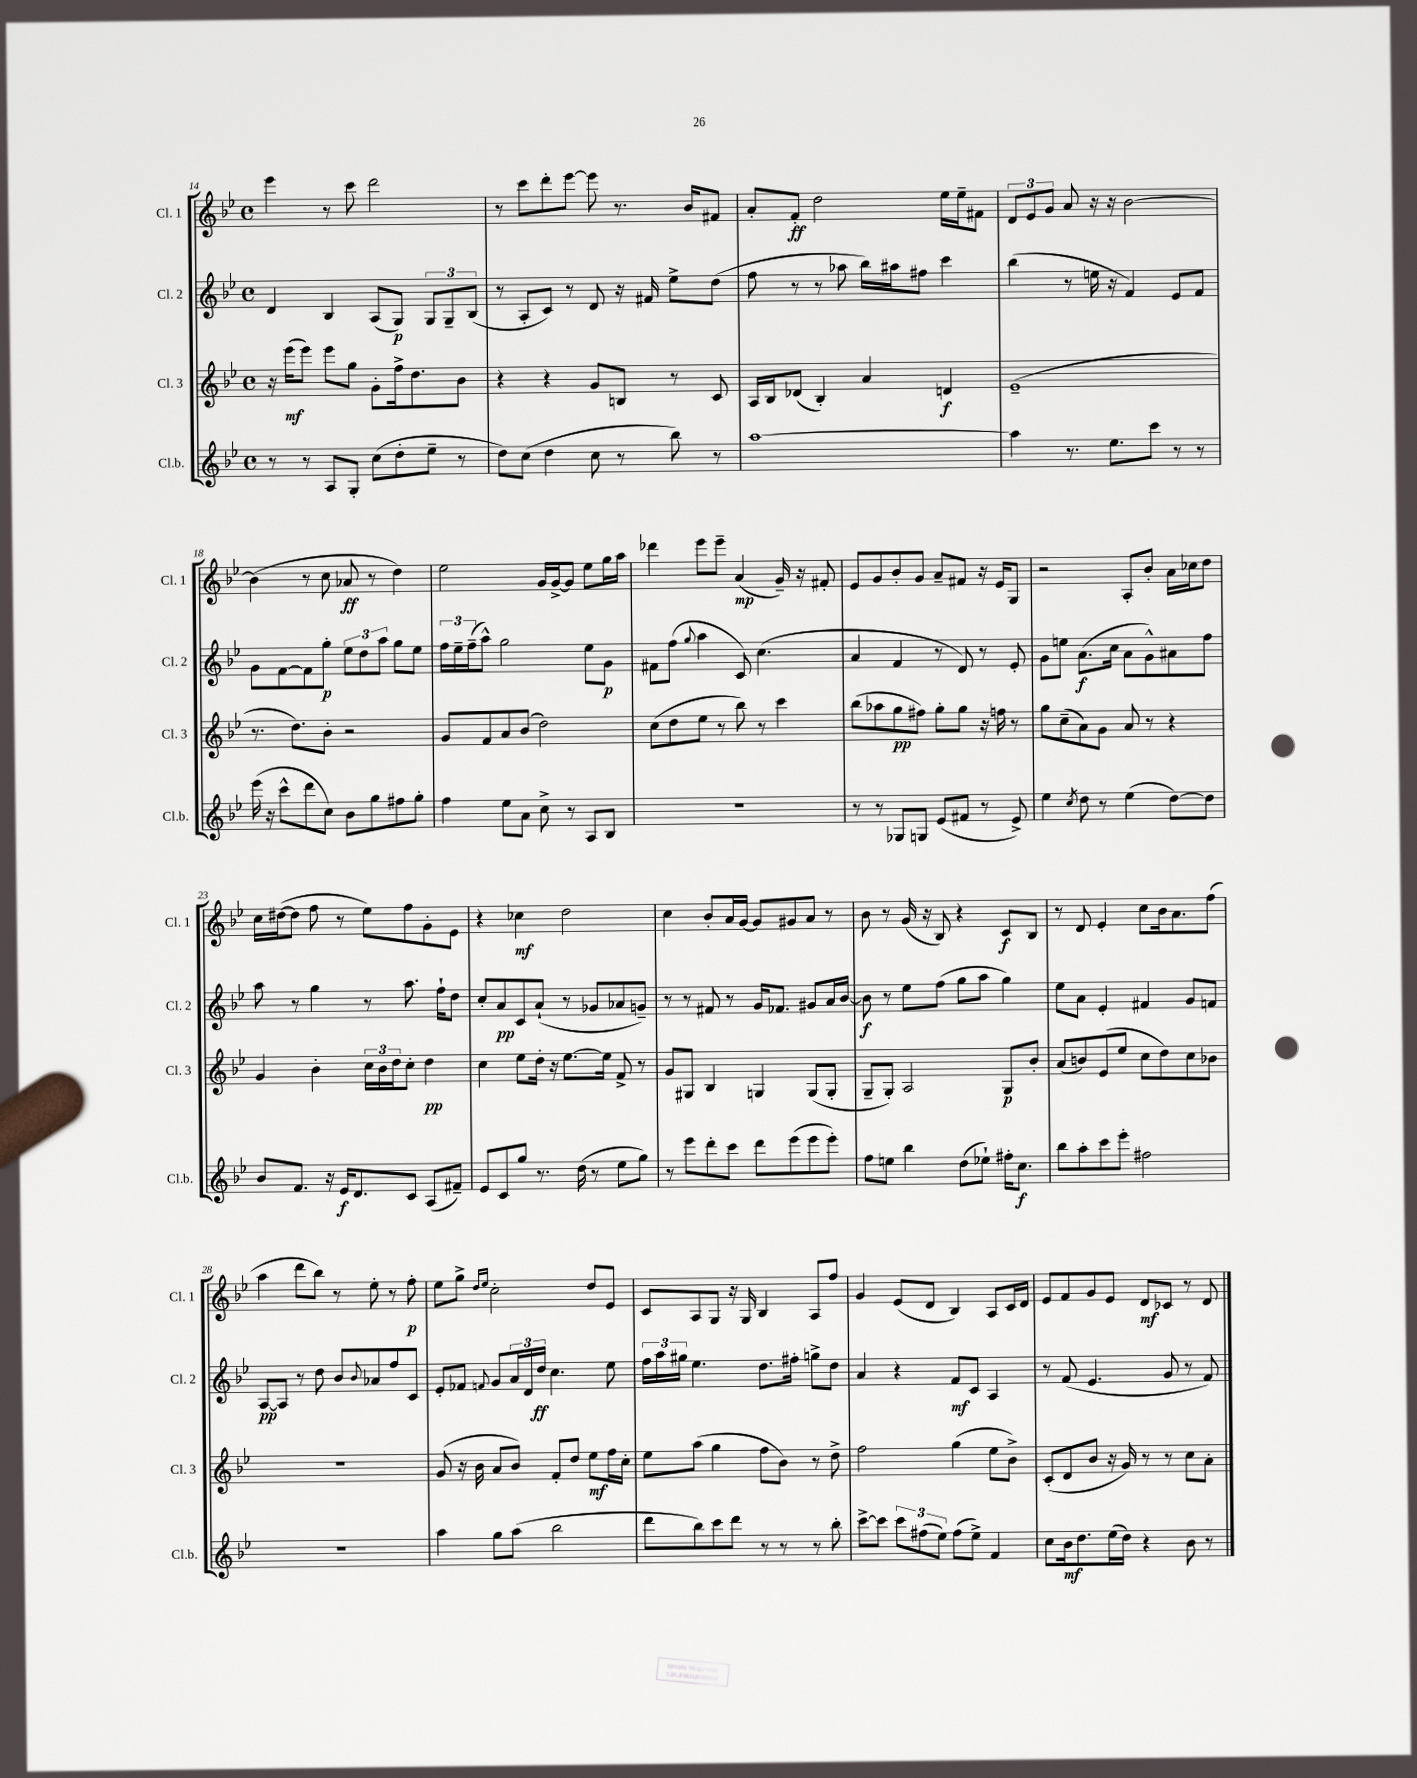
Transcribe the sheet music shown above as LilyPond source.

<<
\new StaffGroup <<
\new Staff = "s0" \with { instrumentName = "Cl. 1" shortInstrumentName = "Cl. 1" } {
    \clef treble \key bes \major \defaultTimeSignature \time 4/4
    ees'''4 r8 c'''8 d'''2 |
    r8 c'''8 d'''8-. ees'''8~ ees'''8 r8. bes'16 fis'8 |
    a'8-. f'8-.\ff d''2 ees''16 ees''16-- fis'8 |
    \tuplet 3/2 { d'8 ees'8 g'8 } a'8 r16 r16 bes'2~ |
    bes'4( r8 c''8 aes'8\ff r8 d''4) |
    ees''2 g'16 g'16~-> g'8 ees''8 g''16 a''16 |
    des'''4 ees'''8 ees'''8-- a'4\mp( g'16--) r16 fis'8-. |
    ees'8 g'8 bes'8-. g'8 a'8-- fis'8 r16 ees'16 g8 |
    r2 a8-. bes'8-. a'16 ces''16 d''8 |
    c''16 dis''16~( dis''8 f''8 r8 ees''8) f''8 g'8-. ees'8 |
    r4 ces''4\mf d''2 |
    c''4 bes'8-. a'16 g'16~ g'8 gis'8 a'8 r8 |
    bes'8 r8 g'16( r16 bes8) r4 c'8\f bes8 |
    r8 d'8 ees'4-. c''8 bes'16 a'8. f''8( |
    a''4 d'''8 bes''8) r8 ees''8-. r8 f''8-.\p |
    ees''8 g''8-> \grace { d''16 ees''16 } c''2-. d''8 ees'8 |
    c'8 a8 g8 r16 g16 bes4 a8 f''8 |
    g'4 ees'8( d'8 bes4) a8 c'16 d'16 |
    ees'8 f'8 g'8 ees'8 d'8\mf ces'8 r8 d'8 \bar "|." |
}
\new Staff = "s1" \with { instrumentName = "Cl. 2" shortInstrumentName = "Cl. 2" } {
    \clef treble \key bes \major \defaultTimeSignature \time 4/4
    d'4 bes4 a8( g8\p) \tuplet 3/2 { g8 g8-- bes8( } |
    r8 a8-. c'8) r8 d'8 r16 fis'16 ees''8-> d''8( |
    f''8 r8 r8 aes''8 bes''16) ais''16 fis''8 c'''4 |
    bes''4( r8 e''16 r16 f'4) ees'8 f'8 |
    g'8 f'8~ f'8 g''8-.\p \tuplet 3/2 { ees''8 d''8 a''8 } g''8 ees''8 |
    \tuplet 3/2 { f''16 ees''16-- f''16--( } a''8-^) g''2 ees''8 g'8\p |
    fis'8 f''8( \appoggiatura { g''8 } a''4 c'8) c''4.( |
    a'4 f'4 r8 d'8) r8 ees'8-. |
    g'8 e''8 a'8.\f( c''16 a'8 g'8-^) ais'8 f''8 |
    a''8 r8 g''4 r8 a''8. f''16-! d''8 |
    c''8-. a'8\pp c'8 a'8-!( r8 ges'8 aes'8 g'8--) |
    r8 r8 fis'8 r8 g'16 fes'8. gis'8 a'16 bes'16~ |
    bes'8\f r8 ees''8 f''8( g''8 a''8 g''4) |
    ees''8 a'8 ees'4-. fis'4 g'8 f'8 |
    a8~\pp a8 r8 d''8 bes'8 \appoggiatura { bes'8 } aes'8 f''8 c'8 |
    ees'8-. fes'8 \appoggiatura { f'8 } g'8 \tuplet 3/2 { a'16 d'16 d''16\ff } c''4. ees''8 |
    \tuplet 3/2 { f''16 a''16 gis''16 } ees''4. d''8. fis''16-. g''8-> d''8 |
    a'4 r4 f'8\mf c'8 a4 |
    r8 f'8( ees'4. g'8 r8 f'8) \bar "|." |
}
\new Staff = "s2" \with { instrumentName = "Cl. 3" shortInstrumentName = "Cl. 3" } {
    \clef treble \key bes \major \defaultTimeSignature \time 4/4
    r16 ees'''16\mf( ees'''8) ees'''8 g''8 g'8-. f''16-> d''8. bes'8 |
    r4 r4 g'8 b8 r8 c'8 |
    a16 bes16 des'8( bes4-.) a'4 d'4\f |
    ees'1--( |
    r8. d''8.) bes'8-. r2 |
    g'8 f'8 a'8 bes'8( d''2) |
    c''8( d''8 ees''8 r8 bes''8) r8 c'''4 |
    bes''8( aes''8 g''8\pp fis''8) g''8-. g''8 r16 f''16 r8 |
    g''8 c''8--( a'8) g'8 a'8 r8 r4 |
    g'4 bes'4-. \tuplet 3/2 { c''16 bes'16 d''16 } c''8-. d''4\pp |
    c''4 ees''8 d''16-. r16 ees''8.~ ees''16 f'8-> r8 |
    g'8 gis8 bes4 g4 g8( g8-. |
    g8-- g8-.) a2 g8\p bes'8-. |
    a'8( b'8) ees'8( ees''8 c''8 d''8) c''8 bes'8 |
    R1 |
    g'8( r16 bes'16 a'8 bes'8) f'8-. d''8 ees''8\mf f''16 c''16-. |
    ees''8 a''8( g''4 f''8 bes'8) r8 d''8-> |
    f''2 g''4( ees''8 bes'8->) |
    c'8-.( d'8 bes'8 r16 g'16) r8 r8 c''8 a'8-. \bar "|." |
}
\new Staff = "s3" \with { instrumentName = "Cl.b." shortInstrumentName = "Cl.b." } {
    \clef treble \key bes \major \defaultTimeSignature \time 4/4
    r8 r8 a8 g8-. c''8( d''8-. ees''8-- r8 |
    d''8) c''8( d''4 c''8 r8 bes''8) r8 |
    a''1~ |
    a''4 r8. ees''8. c'''8 r8 r8 |
    ees'''16( r16 c'''8-^ d'''8 c''8) bes'8 g''8 fis''8 g''8-. |
    f''4 ees''8 a'8 c''8-> r8 a8 bes8 |
    r1 |
    r8 r8 ges8 g8 ees'8( fis'8 r8 ees'8->) |
    ees''4 \acciaccatura { c''8 } d''8 r8 ees''4( d''8~) d''8 |
    bes'8 f'8. r16 ees'16\f d'8. c'8 a8( fis'8--) |
    ees'8 c'8 g''8 r8. d''16( r8 ees''8 g''8) |
    r8 ees'''8 d'''8-. c'''8 d'''8 ees'''8( ees'''8 ees'''8-.) |
    f''8 e''8 bes''4 d''8( ees''8-!) fis''16-. c''8.\f |
    bes''8 a''8-. c'''8 ees'''8-. fis''2 |
    r1 |
    a''4 g''8 a''8( bes''2 |
    d'''8 bes''8) c'''8 d'''8 r8 r8 r8 bes''8-. |
    c'''8~-> c'''8 \tuplet 3/2 { c'''8 fis''8( ees''8) } fis''8( ees''8->) f'4 |
    c''8 bes'16\mf d''8. ees''16( d''16) r4 bes'8 r8 \bar "|." |
}
>>
>>
\layout { \context { \Score currentBarNumber = #14 } }
